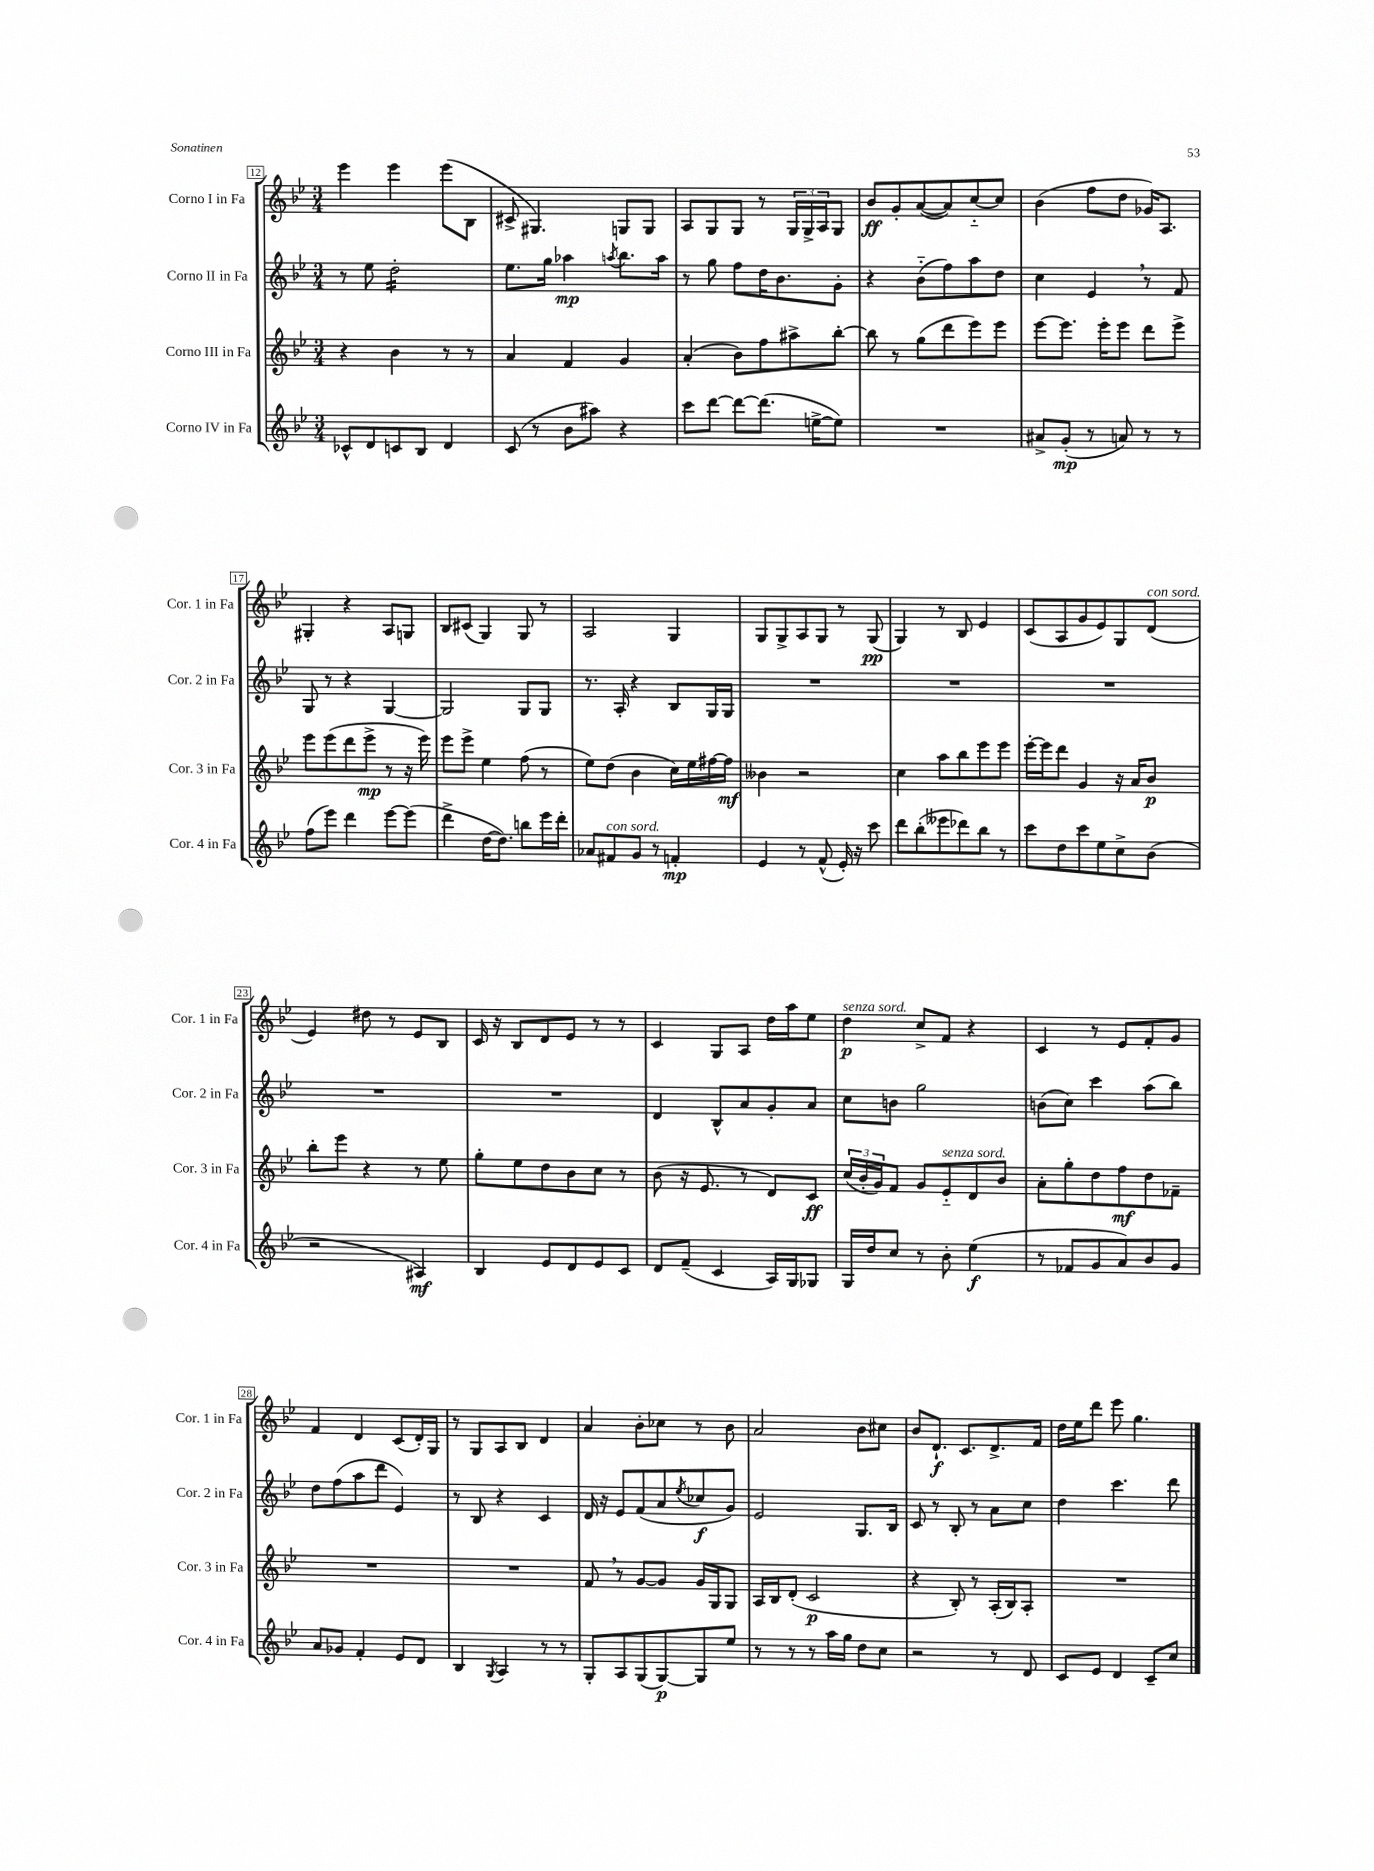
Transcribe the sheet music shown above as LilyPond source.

<<
\new StaffGroup <<
\new Staff = "s0" \with { instrumentName = "Corno I in Fa" shortInstrumentName = "Cor. 1 in Fa" } {
    \clef treble \key bes \major \numericTimeSignature \time 3/4
    ees'''4 ees'''4 ees'''8( bes8 |
    cis'8-> gis4.) g8 g8 |
    a8 g8 g8 r8 \tuplet 3/2 { g16 g16-> a16 } g8 |
    bes'8\ff g'8-. a'8~( a'8) c''8~-_ c''8 |
    bes'4( f''8 d''8 ges'16) a8. |
    gis4-. r4 a8 g8 |
    bes8 cis'8( g4) g8 r8 |
    a2 g4 |
    g8 g8-> a8 g8 r8 g8\pp( |
    g4) r8 bes8 ees'4 |
    c'8( a8 g'8 ees'8) g8 d'8^\markup { \italic "con sord." }( |
    ees'4) dis''8 r8 ees'8 bes8 |
    c'16 r16 bes8 d'8 ees'8 r8 r8 |
    c'4 g8 a8 d''16 a''16 ees''8 |
    d''4\p^\markup { \italic "senza sord." } c''8-> f'8 r4 |
    c'4 r8 ees'8 f'8-. g'8 |
    f'4 d'4 c'8( d'16-.) g16 |
    r8 g8 a8 bes8 d'4 |
    a'4 bes'8-. ces''8 r8 bes'8 |
    a'2 bes'8 cis''8 |
    bes'8 d'8.-!\f c'8. d'8.-> f'16 |
    d''16 ees''16 d'''8 ees'''8 g''4. \bar "|." |
}
\new Staff = "s1" \with { instrumentName = "Corno II in Fa" shortInstrumentName = "Cor. 2 in Fa" } {
    \clef treble \key bes \major \numericTimeSignature \time 3/4
    r8 ees''8 d''2:16-. |
    ees''8. g''16 aes''4\mp \acciaccatura { a''8 } bes''8. a''16 |
    r8 g''8 f''8 d''16 bes'8. g'8-. |
    r4 bes'8-_( f''8) a''8 d''8 |
    c''4 ees'4 \breathe r8 f'8 |
    g8 r8 r4 g4~ |
    g2 g8 g8 |
    r8. a16-. r4 bes8 g16 g16 |
    R2. |
    R2. |
    R2. |
    R2. |
    R2. |
    d'4 bes8-^ a'8 g'8-. a'8 |
    c''8 b'8 g''2 |
    b'8( c''8) c'''4 a''8( bes''8) |
    d''8 f''8( a''8 d'''8 ees'4) |
    r8 bes8 r4 c'4 |
    d'16 r16 ees'8 f'8( a'8 \acciaccatura { ees''8 } ces''8\f g'8) |
    ees'2 g8. bes16 |
    c'8 r8 bes8-. r8 a'8 c''8 |
    d''4 c'''4. d'''8 \bar "|." |
}
\new Staff = "s2" \with { instrumentName = "Corno III in Fa" shortInstrumentName = "Cor. 3 in Fa" } {
    \clef treble \key bes \major \numericTimeSignature \time 3/4
    r4 bes'4 r8 r8 |
    a'4 f'4 g'4 |
    a'4-.( bes'8) f''8 ais''8-> bes''8~-. |
    bes''8 r8 g''8( d'''8 ees'''8) ees'''8 |
    ees'''8~ ees'''8. ees'''16-. ees'''8 d'''8 ees'''8-> |
    ees'''8 ees'''8( d'''8 ees'''8->\mp r8 r16 ees'''16) |
    ees'''8 ees'''8-> ees''4 f''8( r8 |
    ees''8) d''8( bes'4 c''16) ees''16 fis''16~ fis''16\mf |
    beses'4 r2 |
    c''4 a''8 bes''8 ees'''8 ees'''8 |
    ees'''16~-. ees'''16 d'''8 g'4 r16 a'16 bes'8\p |
    bes''8-. ees'''8 r4 r8 ees''8 |
    g''8-. ees''8 d''8 bes'8 c''8 r8 |
    bes'8( r16 ees'8. r8 d'8) c'8\ff |
    \tuplet 3/2 { c''16( bes'16-. g'16) } f'8 g'8 ees'8-_^\markup { \italic "senza sord." } d'8 bes'8 |
    a'8-. g''8-. d''8 f''8\mf d''8 fes'8-- |
    R2. |
    R2. |
    f'8 \breathe r8 g'8~ g'8 g'16 g16 g8 |
    a16 bes16 d'8-.( c'2\p |
    r4 bes8-.) r8 a16-.( bes16) a8-. |
    R2. \bar "|." |
}
\new Staff = "s3" \with { instrumentName = "Corno IV in Fa" shortInstrumentName = "Cor. 4 in Fa" } {
    \clef treble \key bes \major \numericTimeSignature \time 3/4
    ces'8-^ d'8 c'8 bes8 d'4 |
    c'8( r8 bes'8 ais''8) r4 |
    c'''8 d'''8~ d'''8~ d'''8.( e''16~-> e''8) |
    R2. |
    ais'8-> g'8-.\mp( r8 a'8) r8 r8 |
    f''8( ees'''8) d'''4 ees'''8~ ees'''8( |
    d'''4-> d''16~ d''8.) b''8 ees'''16 d'''16-. |
    aes'8 fis'8^\markup { \italic "con sord." } g'8 r8 f'4-.\mp |
    ees'4 r8 f'8-^( ees'16-.) r16 c'''8 |
    d'''8 bes''8-.( eeses'''8 des'''8) bes''8 r8 |
    c'''8 d''8 c'''8 ees''8 c''8-> bes'8( |
    r2 ais4\mf) |
    bes4 ees'8 d'8 ees'8 c'8 |
    d'8 f'8--( c'4 a16) g16 ges8 |
    g16 d''16 c''8 r8 bes'8-. ees''4\f( |
    r8 fes'8 g'8 a'8) bes'8 g'8 |
    a'8 ges'8 f'4-. ees'8 d'8 |
    bes4 \acciaccatura { g8 } a4 r8 r8 |
    g8-. a8 g8( g8~\p) g8 ees''8 |
    r8 r8 r8 a''16 g''16 d''8 c''8 |
    r2 r8 d'8 |
    c'8 ees'8 d'4 c'8-- c''8 \bar "|." |
}
>>
>>
\layout { \context { \Score currentBarNumber = #12 \override BarNumber.stencil = #(make-stencil-boxer 0.1 0.3 ly:text-interface::print) } }
